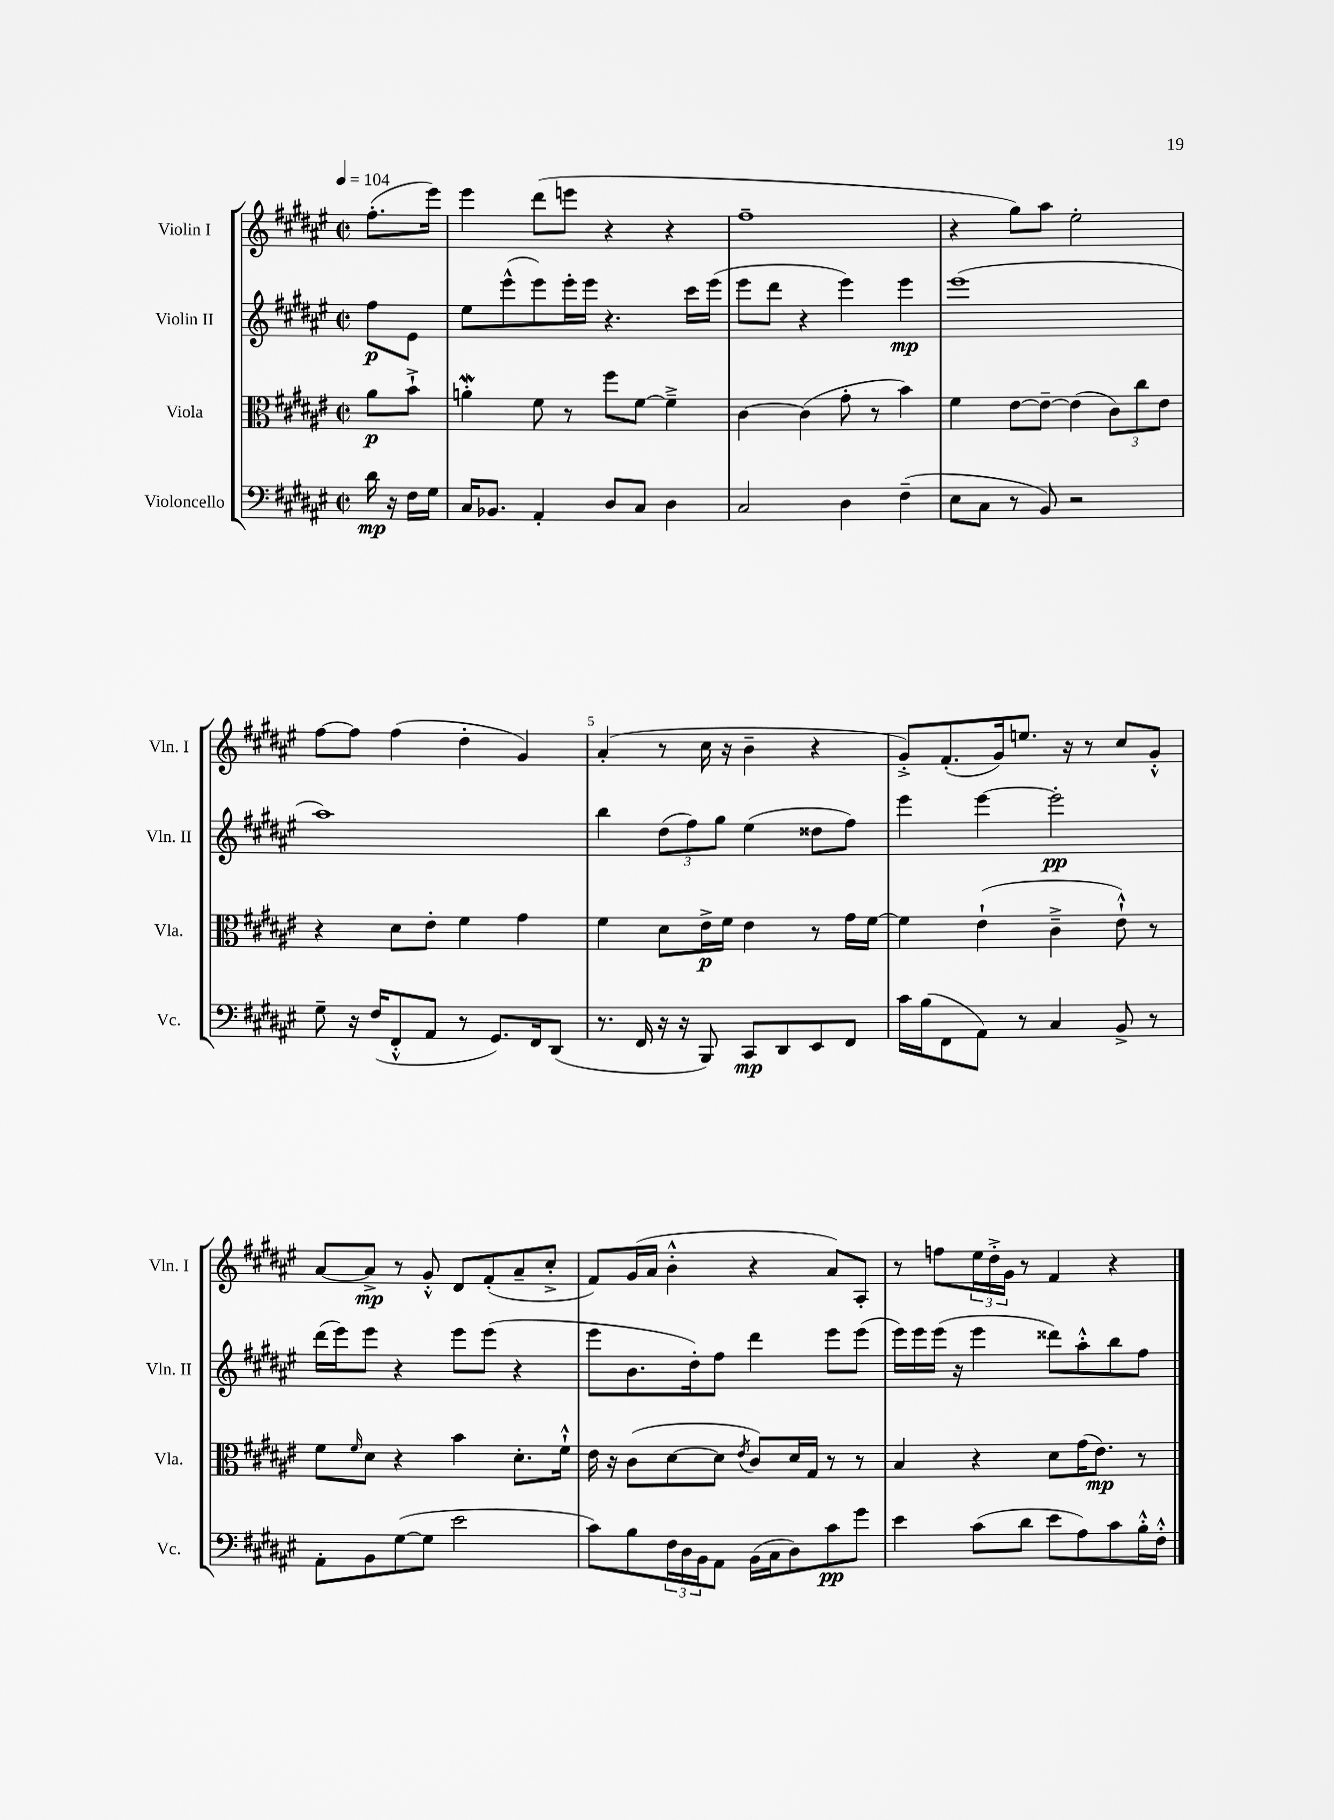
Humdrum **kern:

**kern	**kern	**kern	**kern
*staff4	*staff3	*staff2	*staff1
*clefF4	*clefC3	*clefG2	*clefG2
*k[f#c#g#d#a#e#]	*k[f#c#g#d#a#e#]	*k[f#c#g#d#a#e#]	*k[f#c#g#d#a#e#]
*M2/2	*M2/2	*M2/2	*M2/2
*met(c|)	*met(c|)	*met(c|)	*met(c|)
*MM104	*MM104	*MM104	*MM104
16d#	8a#	8ff#	(8.ff#'
16r	.	.	.
16F#	8b`^	8e#	.
16G#	.	.	16eee#)
=	=	=	=
16C#	4a'	8ee#	4eee#
8.BB-	.	.	.
.	.	(8eee#^^	.
4AA#'	8f#	8eee#)	(8ddd#
.	8r	16eee#'	8eee
.	.	16eee#	.
8D#	8ff#	4.r	4r
8C#	[8f#	.	.
4D#	4f#~^]	.	4r
.	.	16ccc#	.
.	.	(16eee#	.
=	=	=	=
2C#	[4c#	8eee#	1ff#~
.	.	8ddd#	.
.	(4c#]	4r	.
4D#	8g#'	4eee#)	.
.	8r	.	.
(4F#~	4b)	4eee#	.
=	=	=	=
8E#	4f#	(1eee#	4r
8C#	.	.	.
8r	[8e#	.	8gg#)
8BB)	8e#~_	.	8aa#
2r	(4e#]	.	2ee#'
.	12c#)	.	.
.	12cc#	.	.
.	12e#	.	.
=	=	=	=
8G#~	4r	1aa#)	[8ff#
16r	.	.	8ff#]
(16F#	.	.	.
8FF#'^^	8d#	.	(4ff#
8AA#	8e#'	.	.
8r	4f#	.	4dd#'
8.GG#)	.	.	.
.	4g#	.	4g#)
16FF#	.	.	.
(8DD#	.	.	.
=	=	=	=
8.r	4f#	4bb	(4a#'
16FF#	.	.	.
16r	8d#	(12dd#	8r
16r	.	.	.
.	.	12ff#)	.
8BBB)	16e#^	.	16cc#
.	.	12gg#	.
.	16f#	.	16r
8CC#	4e#	(4ee#	4b~
8DD#	.	.	.
8EE#	8r	8dd##	4r
8FF#	16g#	8ff#)	.
.	[16f#	.	.
=	=	=	=
16c#	4f#]	4eee#	8g#'^)
(16B	.	.	.
8FF#	.	.	(8.f#'
8AA#)	(4e#`	[4eee#	.
.	.	.	16g#)
8r	.	.	8.ee
4C#	4c#~^	2eee#']	.
.	.	.	16r
.	.	.	8r
8BB^	8e#`^^)	.	8cc#
8r	8r	.	8g#'^^
=	=	=	=
8AA#'	8f#	(16ddd#	[8a#
.	.	16eee#)	.
.	16qqf#	.	.
8BB	8d#	8eee#	8a#^]
([8G#	4r	4r	8r
8G#]	.	.	8g#'^^
2e#	4b	8eee#	8d#
.	.	(8eee#	(8f#'
.	8.d#'	4r	8a#~
.	.	.	8cc#'^
.	16f#`^^	.	.
=	=	=	=
8c#)	16e#	8eee#	8f#)
.	16r	.	.
8B	(8c#	8.b	(16g#
.	.	.	16a#
24F#	[8d#	.	4b'^^
24D#	.	.	.
.	.	16dd#')	.
24BB	.	.	.
8AA#	8d#]	8ff#	.
.	8qe#	.	.
(16BB	8c#)	4ddd#	4r
16C#	.	.	.
8D#)	16d#	.	.
.	16G#	.	.
8c#	8r	8eee#	8a#)
8g#	8r	(8eee#	8A#'
=	=	=	=
4e#	4B	16eee#)	8r
.	.	16eee#	.
.	.	(16eee#	8ff
.	.	16r	.
(8c#	4r	4eee#	24ee#
.	.	.	24dd#'^
.	.	.	24g#
8d#	.	.	8r
8e#	8d#	8ddd##)	4f#
8A#)	(16g#	8aa#'^^	.
.	8.e#)	.	.
8c#	.	8bb	4r
16B'^^	8r	8ff#	.
16F#'^^	.	.	.
==	==	==	==
*-	*-	*-	*-
